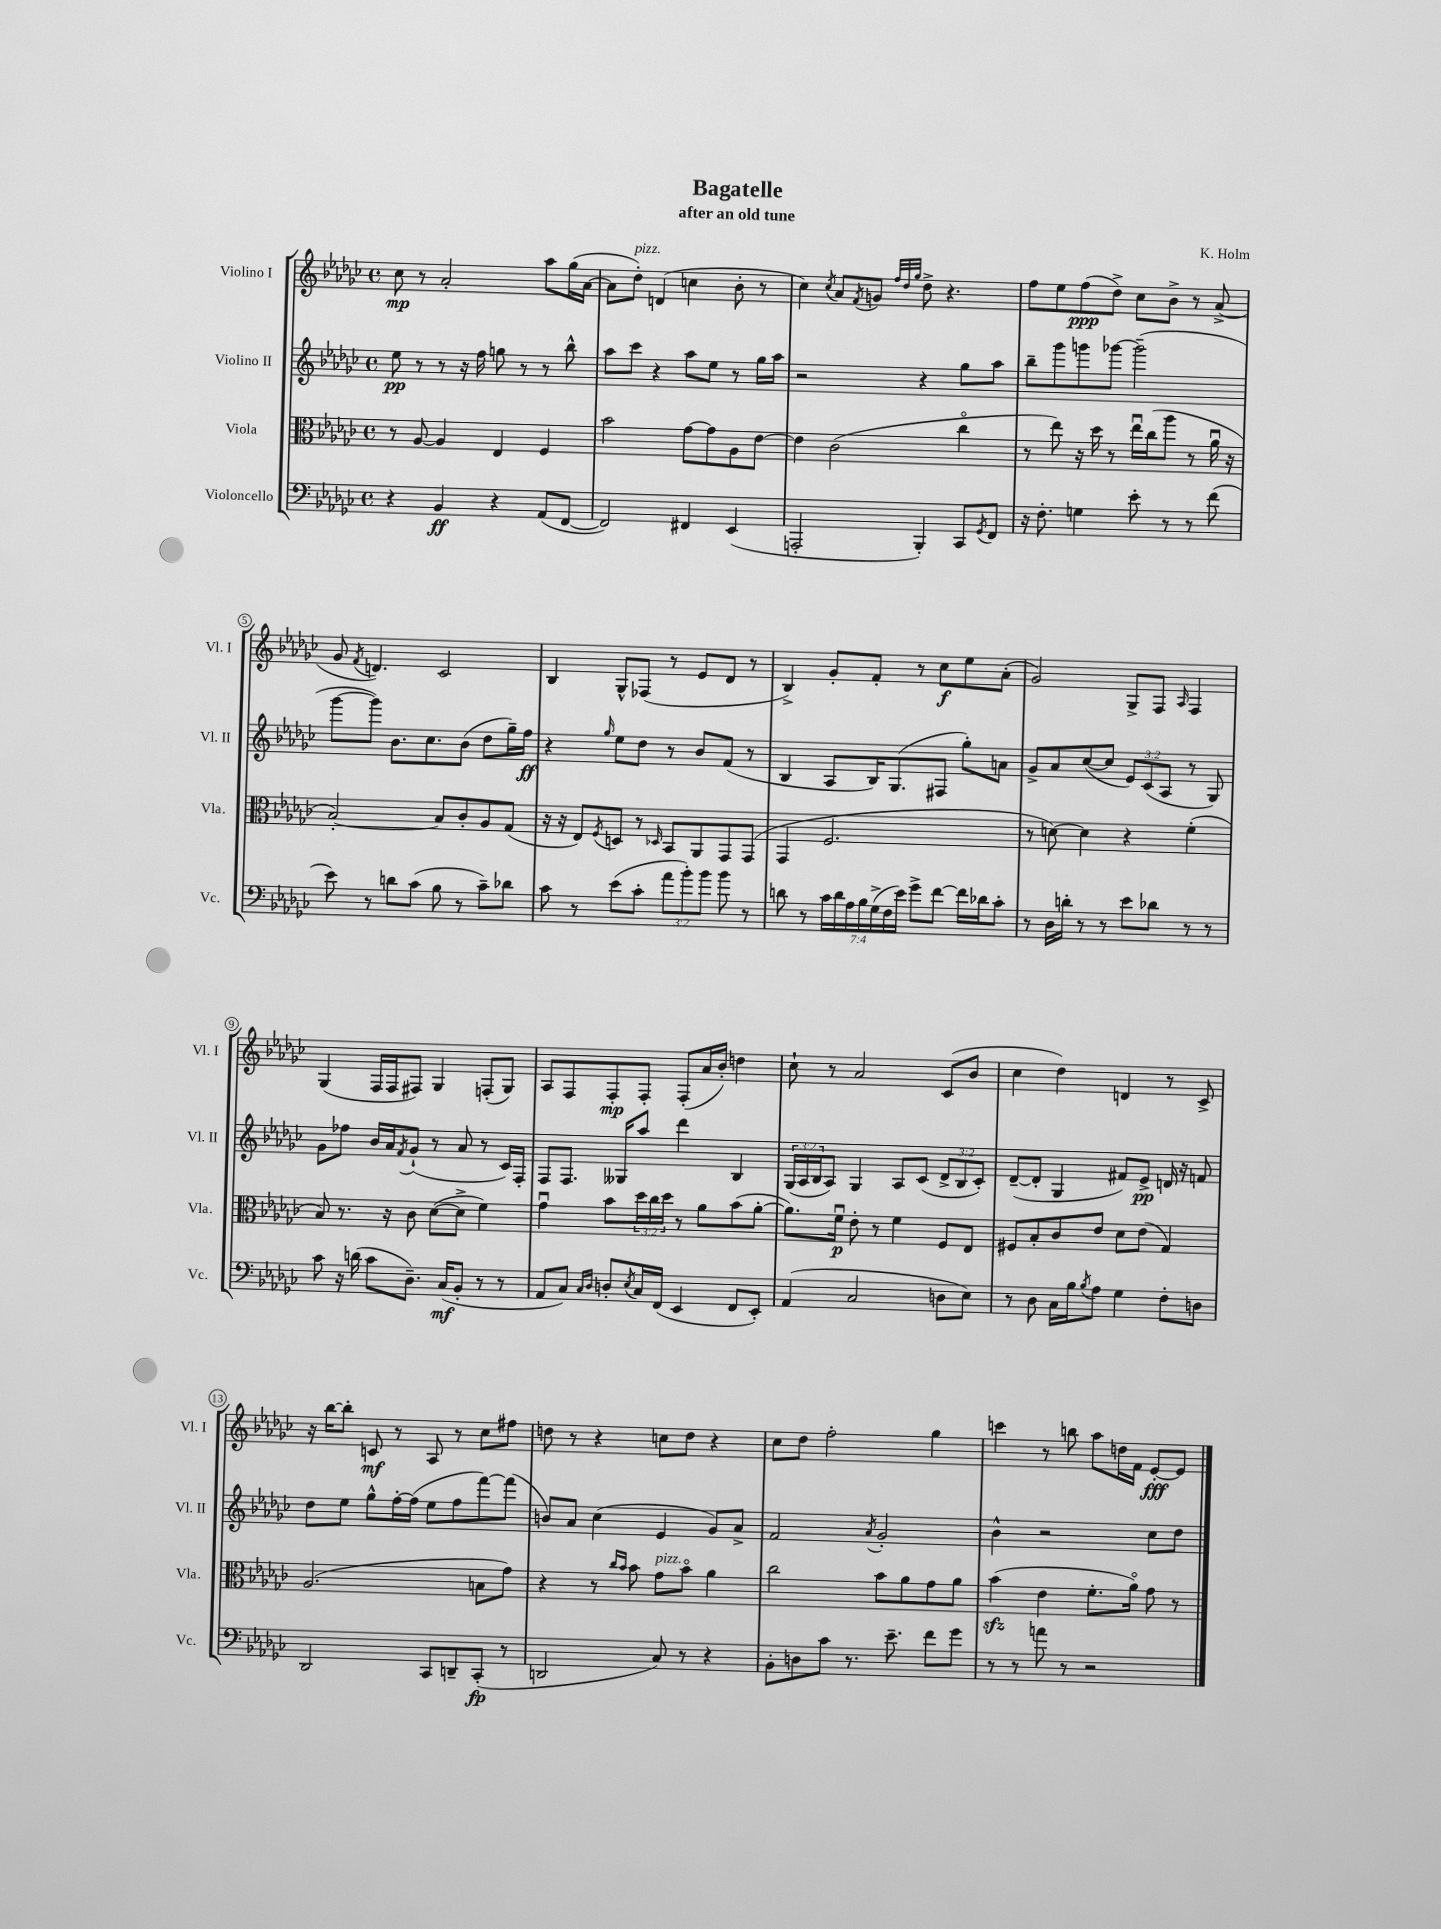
\header { title = "Bagatelle" composer = "K. Holm" subtitle = "after an old tune" }
<<
\new StaffGroup <<
\new Staff = "s0" \with { instrumentName = "Violino I" shortInstrumentName = "Vl. I" } {
    \clef treble \key ges \major \defaultTimeSignature \time 4/4
    ces''8\mp r8 aes'2-. aes''8 ges''16( aes'16~ |
    aes'8 des''8-.^\markup { \italic "pizz." }) d'4( c''4 bes'8-. r8 |
    ces''4) \acciaccatura { ces''8 } aes'8 \acciaccatura { f'8 } g'8 \grace { f''32 des''32 ges''32 } des''8-> r4. |
    f''8 ees''8 f''8\ppp( des''8->) ces''8 bes'8-> r8 aes'8->( |
    ges'8 \acciaccatura { f'8 } d'4.) ces'2 |
    bes4 ges8-^ fes8( r8 ees'8 des'8 r8 |
    bes4->) ges'8-. f'8-. r8 ces''8\f ees''8 aes'8-.( |
    ges'2) ges8-> f8 \grace { aes16 } f4 |
    ges4( f16 f16 fis8) ges4 f8-.( ges8) |
    aes8 f8 f8-.\mp f8-. f8-.( aes'16 bes'16-.) d''4 |
    ces''8-! r8 aes'2 ces'8( bes'8 |
    ces''4 des''4) d'4 r8 ces'8-> |
    r16 bes''16~ bes''8-. c'8\mf r8 aes8 r8 ces''8 fis''8 |
    d''8 r8 r4 c''8 d''8 r4 |
    ces''8 des''8 f''2-. ges''4 |
    c'''4 r8 b''8 aes''8 d''16 f'16 ees'8~-.\fff ees'8 \bar "|." |
}
\new Staff = "s1" \with { instrumentName = "Violino II" shortInstrumentName = "Vl. II" } {
    \clef treble \key ges \major \defaultTimeSignature \time 4/4 \override Staff.TupletNumber.text = #tuplet-number::calc-fraction-text
    ees''8\pp r8 r8 r16 f''16 g''8 r8 r8 bes''8-^ |
    aes''8 ces'''8 r4 aes''8 ees''8 r8 ges''16 aes''16 |
    r2 r4 ges''8 aes''8 |
    bes''8-- ges'''8 g'''8 ges'''8~ ges'''2--( |
    ges'''8~ ges'''8) bes'8. ces''8. bes'8( des''8 ges''16--) f''16\ff |
    r4 \grace { ges''16 } ees''8 des''8 r8 bes'8 f'8( r8 |
    bes4 aes8 bes16) ges8.( fis8 ges''8-.) a'8 |
    ges'8-> aes'8 ces''8~( ces''8 \tuplet 3/2 { ees'8) ces'8( aes8 } r8 ges8) |
    ges'8 fes''8 bes'16 aes'16 \acciaccatura { f'8 } ges'8-!( r8 aes'8 r8 ces'16) f16-. |
    f8 f8. geses16 aes''8 des'''4 bes4 |
    \tuplet 3/2 { ges16( aes16 bes16 } aes8) ges4 aes8 ces'8( \tuplet 3/2 { des'8-> bes8 ces'8-.) } |
    des'8~--( des'8-. ges4 fis'8) ees'8->\pp d'16 r16 f'8 |
    des''8 ees''8 ges''8-^ f''16~-. f''16( ees''8 f''8 f'''8~) f'''8( |
    b'8) aes'8 ces''4( ees'4 ges'8) aes'8-> |
    f'2 \acciaccatura { aes'8 } ges'2-. |
    bes'4-^ r2 ces''8 des''8 \bar "|." |
}
\new Staff = "s2" \with { instrumentName = "Viola" shortInstrumentName = "Vla." } {
    \clef alto \key ges \major \defaultTimeSignature \time 4/4 \override Staff.TupletNumber.text = #tuplet-number::calc-fraction-text
    r8 aes8~ aes4 ees4 f4 |
    bes'2 ges'8~ ges'8 aes8 ees'8~ |
    ees'4 ces'2( ces''4\flageolet |
    r8 ees''8) r16 des''16 r8 ees''16\downbow ces''16( aes''8 r8 aes'16\downbow r16 |
    bes2~-.) bes8 ces'8-. aes8 ges8( |
    r16 r16 ees8) \acciaccatura { f8 } d8 r8 \grace { des16 } bes,8 aes,8 ges,8 ges,8( |
    ges,4 f2. |
    r8 d'8~) d'4 r4 f'4-.( |
    bes8) r8. r16 ces'8 des'8~( des'8-> f'4) |
    ges'4\downbow bes'8 \tuplet 3/2 { des''16 ces''16 des''16 } r8 aes'8 bes'8( aes'8~-. |
    aes'8.) f'16\downbow\p ees'8-. r8 f'4 f8 ees8 |
    fis8 bes8-. ces'8 ees'8 des'8 ees'8( ges4) |
    aes2.( b8 ges'8) |
    r4 r8 \grace { ces''16 bes'16 } bes'8 ges'8^\markup { \italic "pizz." } bes'8\flageolet aes'4 |
    ces''2 bes'8 aes'8 ges'8 aes'8 |
    bes'4\sfz( ees'4 f'8.-. aes'16\flageolet) ges'8 r8 \bar "|." |
}
\new Staff = "s3" \with { instrumentName = "Violoncello" shortInstrumentName = "Vc." } {
    \clef bass \key ges \major \defaultTimeSignature \time 4/4 \override Staff.TupletNumber.text = #tuplet-number::calc-fraction-text
    r4 bes,4\ff r4 aes,8( f,8~ |
    f,2) fis,4 ees,4( |
    a,,2-. bes,,4-.) ces,8 \acciaccatura { ges,8 } f,8 |
    r16 f8.-. g4 ees'8-. r8 r8 f'8( |
    ees'8) r8 d'8 ces'8( bes8 r8 ces'8--) des'8 |
    ces'8 r8 ees'8( ces'8-. \tuplet 3/2 { aes'8 bes'8-.) bes'8 } bes'8 r8 |
    d'8 r8 \tuplet 7/4 { ces'16 d'16 aes16 bes16 ges16->( f16 ees'16) } ges'8-> f'8~ f'16 des'16 ces'8-. |
    r8 des16 d'16-. r8 r8 ees'8 des'8 r8 r8 |
    ces'8 r16 d'16( ces'8 des8.--) ces16\mf( bes,8-. r8 r8 |
    aes,8 ces8) \grace { ces16 des16 } d8-. \acciaccatura { ees8 } ces16 f,16( ees,4 f,8 ees,8-.) |
    aes,4( ces2 d8 ees8) |
    r8 des8 ces16 bes16 \acciaccatura { bes8 } aes8 ges4 f8-. d8 |
    des,2 ces,8 d,8-- ces,8-.\fp( r8 |
    d,2 ces8) r8 r4 |
    bes,8-. d8 ces'8 r8. ees'8.-- f'8 ges'8 |
    r8 r8 a'8 r8 r2 \bar "|." |
}
>>
>>
\layout { \context { \Score \override BarNumber.stencil = #(make-stencil-circler 0.1 0.3 ly:text-interface::print) } }
